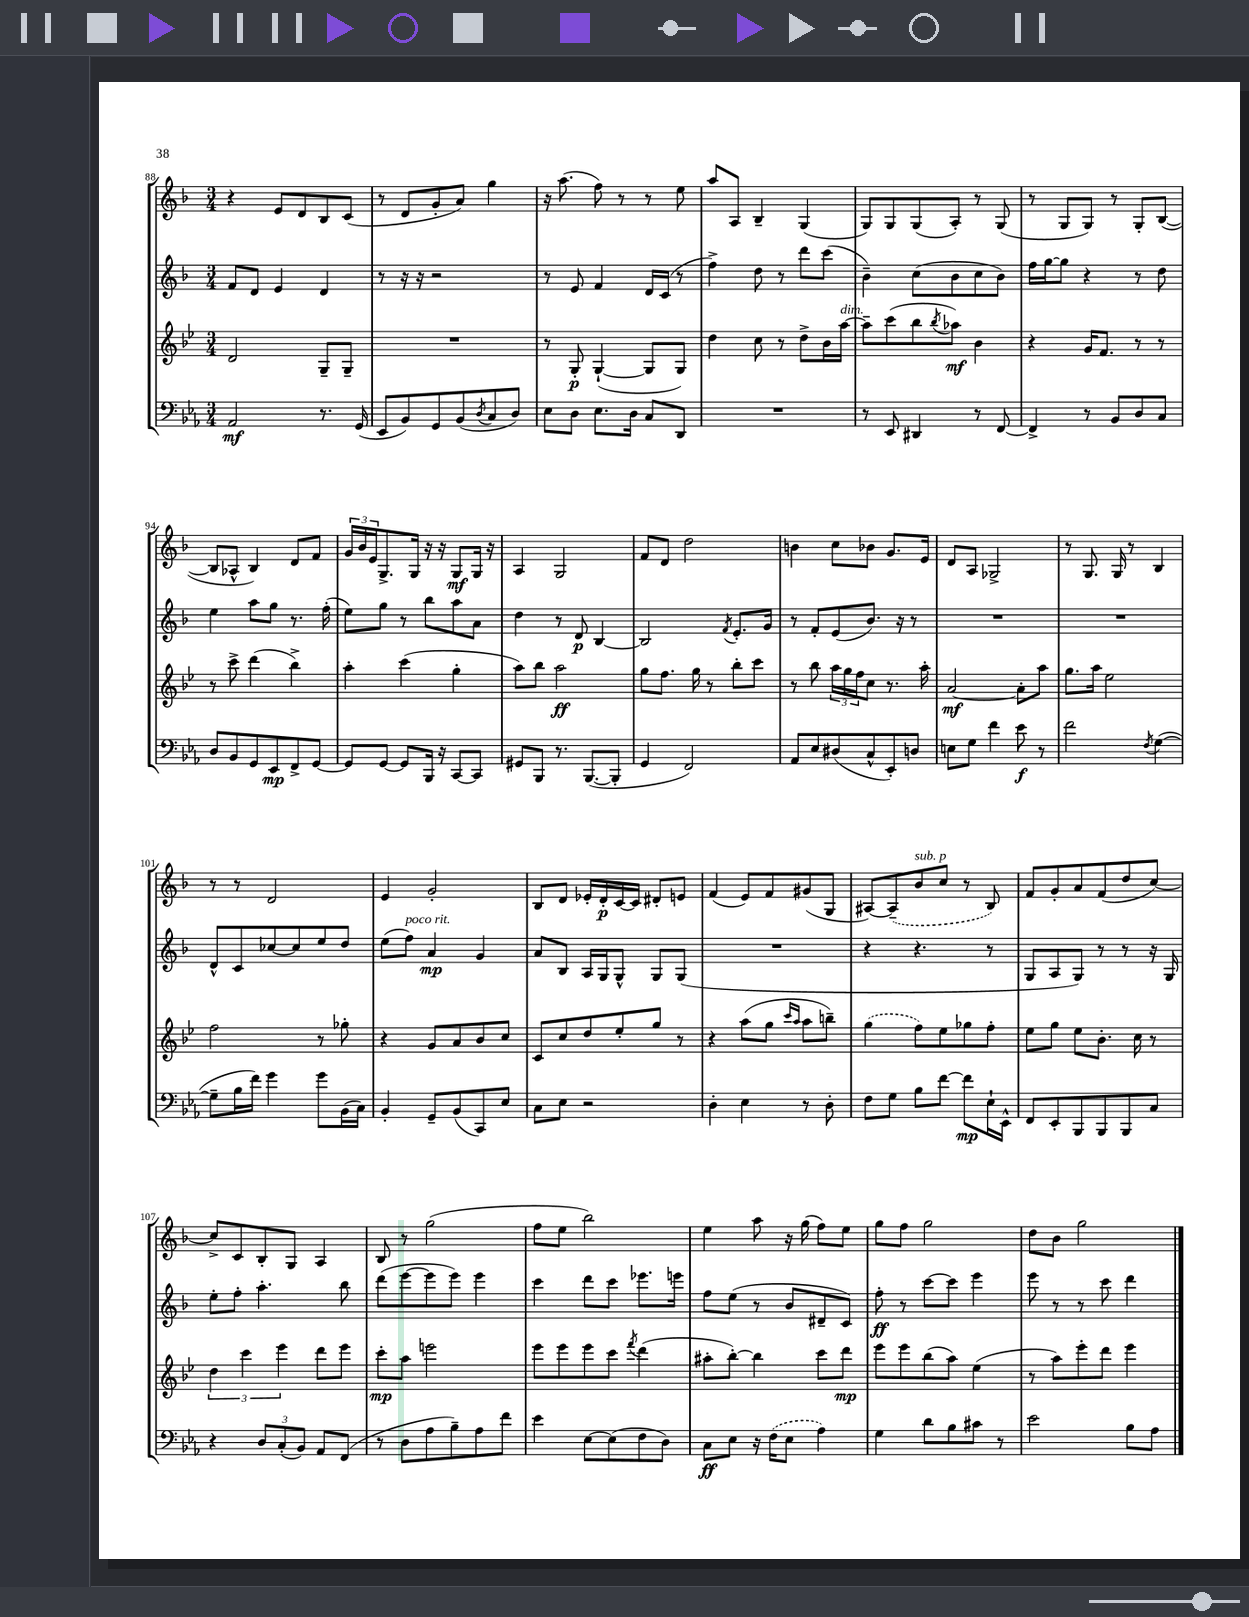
<<
\new StaffGroup <<
\new Staff = "s0" {
    \clef treble \key f \major \numericTimeSignature \time 3/4
    r4 e'8 d'8 bes8 c'8( |
    r8 d'8 g'8-. a'8) g''4 |
    r16 a''8.( f''8) r8 r8 e''8 |
    a''8 a8 bes4-- g4( |
    g8) g8 g8( a8-.) r8 g8( |
    r8 g8 g8) r8 g8-. bes8~( |
    bes8 aes8-^ bes4) d'8 f'8 |
    \tuplet 3/2 { g'16 bes'16 e'16 } g8.-> g16 r16 r16 g8\mf g16 r16 |
    a4 g2 |
    f'8 d'8 d''2 |
    b'4 c''8 bes'8 g'8. e'16 |
    d'8 a8 ges2-> |
    r8 g8. g16 r8 bes4 |
    r8 r8 d'2 |
    e'4 g'2-. |
    bes8 d'8 ees'16-. d'16-.\p c'16~ c'16 dis'8-. e'8 |
    f'4( e'8) f'8 gis'8( g8 |
    ais8~) \once \slurDashed ais8--( bes'8^\markup { \italic "sub. p" } c''8 r8 bes8) |
    f'8 g'8-. a'8 f'8( d''8 c''8~) |
    c''8-> c'8 bes8-. g8 a4 |
    bes8 r8 g''2( |
    f''8 e''8 bes''2) |
    e''4 a''8 r16 g''16( f''8) e''8 |
    g''8 f''8 g''2 |
    d''8 bes'8 g''2 \bar "|." |
}
\new Staff = "s1" {
    \clef treble \key f \major \numericTimeSignature \time 3/4
    f'8 d'8 e'4 d'4 |
    r8 r16 r16 r2 |
    r8 e'8 f'4 d'16 c'16( r8 |
    f''4->) d''8 r8 d'''8 c'''8( |
    bes'4--) c''8( bes'8 c''8 bes'8) |
    f''16 g''16~ g''8 r4 r8 d''8 |
    e''4 a''8 g''8 r8. f''16-.( |
    e''8) g''8 r8 bes''8 a''8 a'8 |
    d''4 r8 d'8\p bes4~ |
    bes2 \acciaccatura { f'8 } e'8.-. g'16 |
    r8 f'8-. e'8( bes'8.) r16 r8 |
    R2. |
    R2. |
    d'8-^ c'8 ces''8~ ces''8 e''8 d''8 |
    e''8( f''8^\markup { \italic "poco rit." }) a'4\mp g'4 |
    a'8 bes8 a16 g16 g8-^ g8 g8( |
    R2. |
    r4 r4. r8 |
    g8 a8 g8) r8 r8 r16 g16 |
    e''8-. f''8-. a''4.-. bes''8 |
    d'''8( e'''8~ e'''8 e'''8) e'''4 |
    c'''4 d'''8 c'''8 ees'''8. e'''16 |
    f''8 e''8( r8 bes'8 dis'8-- c'8) |
    f''8-.\ff r8 c'''8~ c'''8 e'''4 |
    e'''8 r8 r8 c'''8 d'''4 \bar "|." |
}
\new Staff = "s2" {
    \clef treble \key bes \major \numericTimeSignature \time 3/4
    d'2 g8-- g8-- |
    R2. |
    r8 g8-.\p g4~-!( g8 g8) |
    d''4 c''8 r8 d''8-> bes'16 a''16~^\markup { \italic "dim." } |
    a''8-- c'''8( bes''8 \acciaccatura { bes''8 } aes''8\mf) bes'4 |
    r4 g'16 f'8. r8 r8 |
    r8 c'''8-> d'''4( bes''4->) |
    a''4-. c'''4( g''4-. |
    a''8) bes''8 a''2\ff |
    g''8 f''8. g''16 r8 bes''8-. c'''8 |
    r8 bes''8 \tuplet 3/2 { a''16 g''16 f''16 } c''8 r8. a''16-. |
    a'2~\mf a'8-. a''8 |
    g''8. a''16 ees''2 |
    f''2 r8 ges''8-. |
    r4 g'8 a'8 bes'8 c''8 |
    c'8 c''8 d''8 ees''8-. g''8 r8 |
    r4 a''8( g''8 \grace { c'''16 a''16 } a''8 b''8--) |
    \once \slurDashed g''4( f''8) ees''8 ges''8 f''8-. |
    ees''8 g''8 ees''8 bes'8.-. c''16 r8 |
    \tuplet 3/2 { d''4 c'''4 ees'''4 } d'''8 ees'''8 |
    c'''8-.\mp a''8 e'''2 |
    ees'''8 ees'''8 ees'''8 c'''8 \acciaccatura { f'''8 } d'''4( |
    ais''8-. bes''8~-.) bes''4 c'''8 d'''8\mp |
    ees'''8 ees'''8 bes''8( a''8) ees''4( |
    r8 a''8) ees'''8-. d'''8 ees'''4 \bar "|." |
}
\new Staff = "s3" {
    \clef bass \key ees \major \numericTimeSignature \time 3/4
    aes,2\mf r8. g,16( |
    ees,8 bes,8) g,8 bes,8( \acciaccatura { d8 } c8 d8) |
    ees8 d8 ees8. d16 c8 d,8 |
    R2. |
    r8 ees,8 dis,4 r8 f,8~ |
    f,4-> r8 bes,8 d8 c8 |
    d8 bes,8 g,8 ees,8\mp f,8-> g,8~ |
    g,8 g,8~ g,8 bes,,16 r16 c,8~ c,8 |
    gis,8 bes,,8 r8. bes,,8.~( bes,,8-. |
    g,4 f,2) |
    aes,8 ees8 dis8( c8-^ ees,8-.) d8 |
    e8 g8 f'4 ees'8\f r8 |
    f'2 \acciaccatura { f8 } g4~( |
    g8-- bes16 f'16) g'4 g'8 bes,16( c16) |
    bes,4-. g,8-- bes,8( c,8) ees8 |
    c8 ees8 r2 |
    d4-. ees4 r8 d8-. |
    f8 g8 bes8 f'8~ f'8\mp ees16-! ees,16-^ |
    f,8 ees,8-. bes,,8 bes,,8 bes,,8 c8 |
    r4 \tuplet 3/2 { d8 c8-.( bes,8) } aes,8 f,8( |
    r8 d8 aes8 bes8--) aes8 f'8 |
    ees'4 ees8~ ees8( f8 d8) |
    c8\ff ees8 r16 \once \slurDashed f16( ees8 aes4) |
    g4 d'8 bes8 cis'8 r8 |
    ees'2 bes8 aes8 \bar "|." |
}
>>
>>
\layout { \context { \Score currentBarNumber = #88 } }
